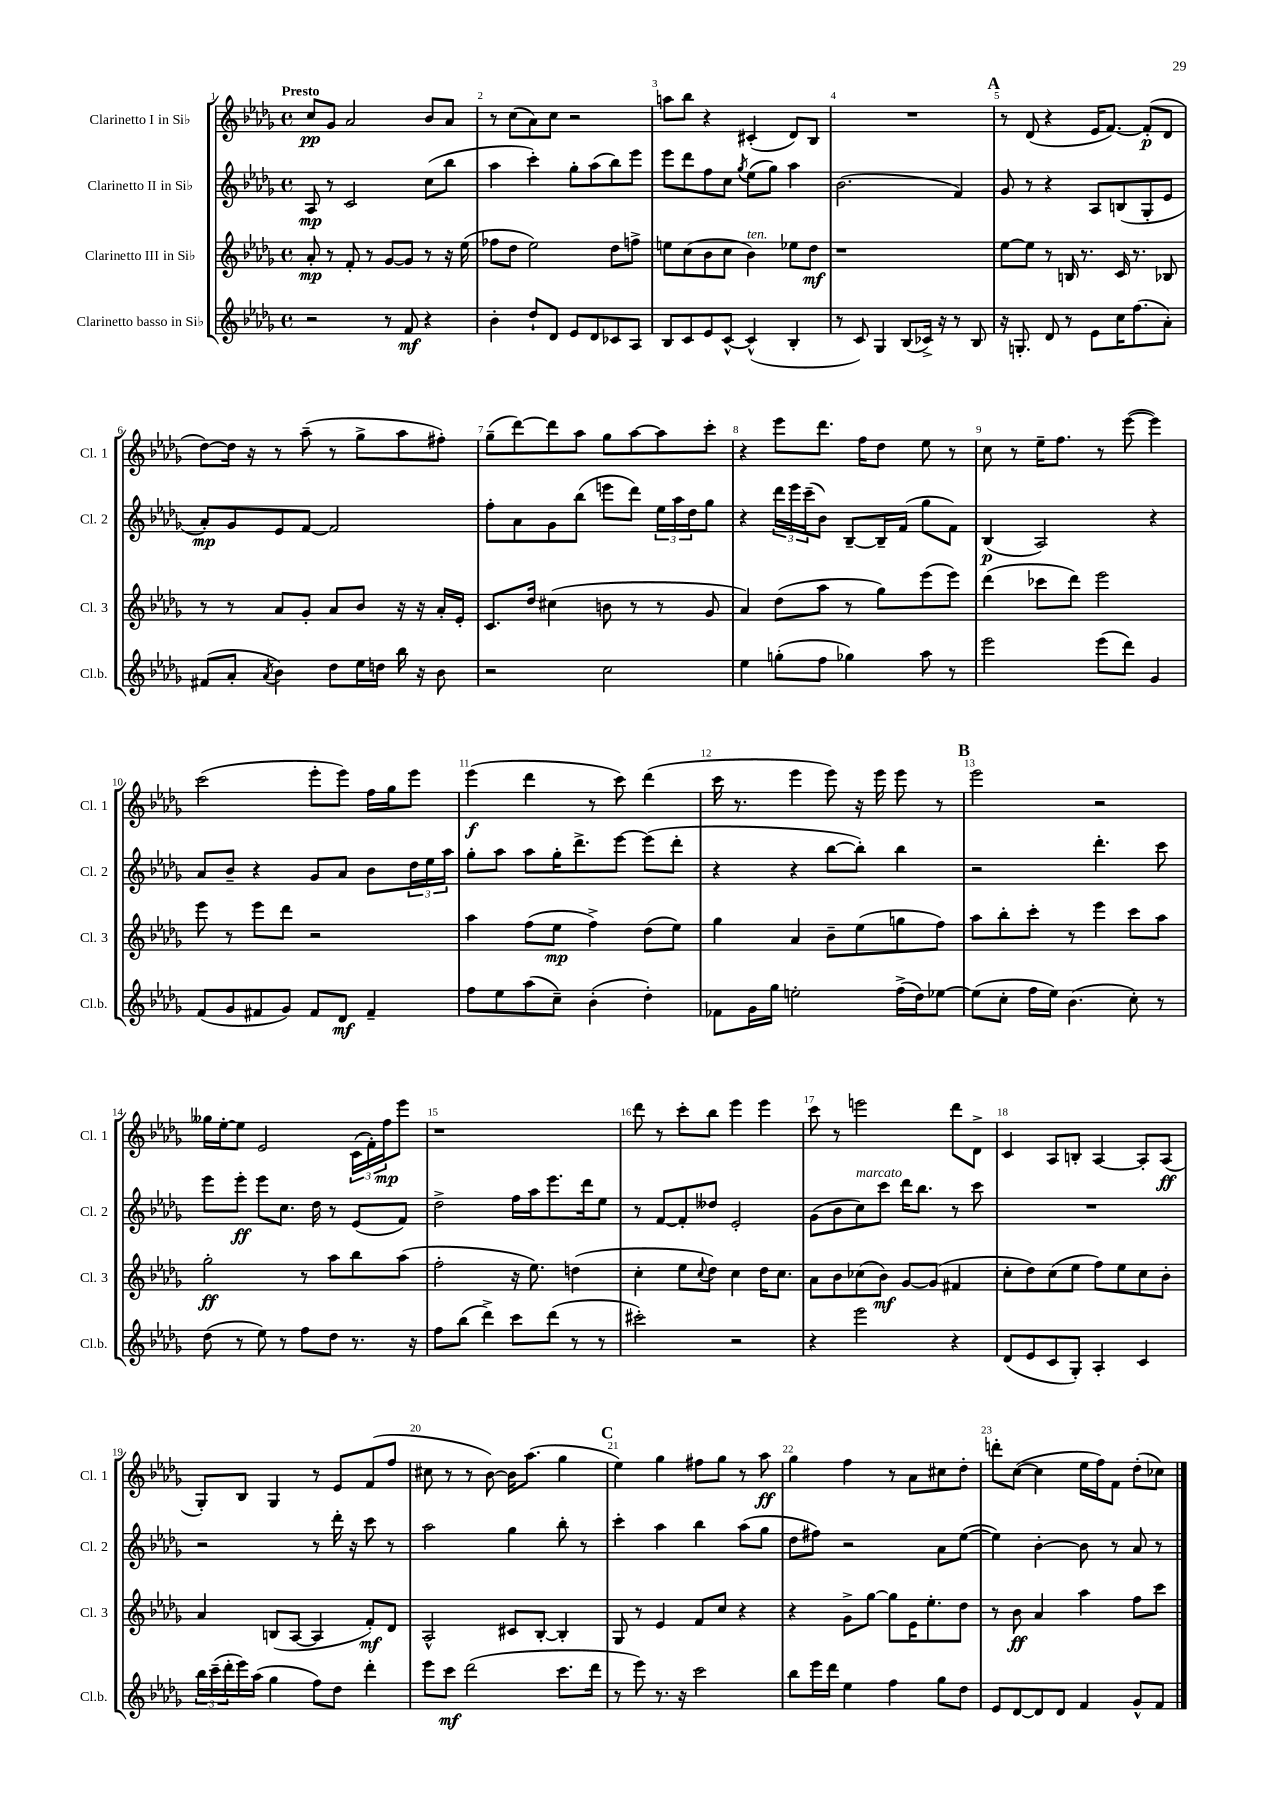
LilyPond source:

<<
\new StaffGroup <<
\new Staff = "s0" \with { instrumentName = "Clarinetto I in Sib" shortInstrumentName = "Cl. 1" } {
    \clef treble \key des \major \defaultTimeSignature \time 4/4 \tempo "Presto"
    c''8\pp ges'8 aes'2 bes'8 aes'8 |
    r8 c''8( aes'8) c''8 r2 |
    a''8 bes''8 r4 cis'4-.( des'8) bes8 |
    R1 |
    \mark \markup { \bold "A" } r8 des'8( r4 ees'16 f'8.~) f'8-.\p( des'8 |
    des''8~) des''16 r16 r8 aes''8--( r8 ges''8-> aes''8 fis''8-.) |
    ges''8--( des'''8~) des'''8 aes''8 ges''8 aes''8~ aes''8 c'''8-. |
    r4 ees'''8 des'''8. f''16 des''8 ees''8 r8 |
    c''8 r8 ees''16-- f''8. r8 ees'''8~( ees'''4) |
    c'''2( ees'''8-. ees'''8) f''16 ges''16 ees'''8 |
    ees'''4\f( des'''4 r8 c'''8) des'''4( |
    c'''16 r8. ees'''4 ees'''8) r16 ees'''16 ees'''8 r8 |
    \mark \markup { \bold "B" } ees'''2 r2 |
    geses''16 ees''16~-. ees''8 ees'2 \tuplet 3/2 { c'16( f'16-.) f''16\mp } ees'''8 |
    r1 |
    des'''8 r8 c'''8-. bes''8 ees'''4 ees'''4 |
    c'''8 r8 e'''2 des'''8 des'8-> |
    c'4 aes8 b8-. aes4~ aes8-. aes8\ff( |
    ges8-.) bes8 ges4 r8 ees'8 f'8( f''8 |
    cis''8 r8 r8 bes'8~) bes'16 aes''8.( ges''4 |
    \mark \markup { \bold "C" } ees''4) ges''4 fis''8 ges''8 r8 aes''8\ff |
    ges''4 f''4 r8 aes'8 cis''8 des''8-. |
    d'''8-. c''8~( c''4 ees''16 f''16) f'8 des''8-.( ces''8) \bar "|." |
}
\new Staff = "s1" \with { instrumentName = "Clarinetto II in Sib" shortInstrumentName = "Cl. 2" } {
    \clef treble \key des \major \defaultTimeSignature \time 4/4
    aes8\mp r8 c'2 c''8( bes''8 |
    aes''4 c'''4-.) ges''8-. aes''8( bes''8) ees'''8 |
    ees'''8 des'''8 f''8 c''8 \acciaccatura { ges''8 } ees''8( ges''8) aes''4 |
    bes'2.( f'4) |
    \mark \markup { \bold "A" } ges'8 r8 r4 aes8 b8( ges8-. ees'8 |
    aes'8-.\mp) ges'8 ees'8 f'8~ f'2 |
    f''8-. aes'8 ges'8 bes''8( e'''8 des'''8) \tuplet 3/2 { ees''16 aes''16 des''16 } ges''8 |
    r4 \tuplet 3/2 { des'''16 ees'''16 c'''16--( } bes'8) bes8~-- bes16-- f'16( ges''8 f'8) |
    bes4\p( aes2) r4 |
    aes'8 bes'8-- r4 ges'8 aes'8 bes'8 \tuplet 3/2 { des''16 ees''16 aes''16 } |
    ges''8-. aes''8 aes''8 ges''16-. des'''8.-> ees'''8~ ees'''8( des'''8-. |
    r4 r4 bes''8~ bes''8-.) bes''4 |
    \mark \markup { \bold "B" } r2 des'''4.-. c'''8 |
    ees'''8 ees'''8-.\ff ees'''8 c''8. des''16 r8 ees'8( f'8) |
    des''2-> f''16 aes''16 ees'''8. des'''16 ees''8 |
    r8 f'8~ f'8-. deses''8 ees'2-. |
    ges'8( bes'8 c''8^\markup { \italic "marcato" }) c'''8 des'''16 bes''8. r8 c'''8 |
    R1 |
    r2 r8 des'''16-. r16 c'''8 r8 |
    aes''2 ges''4 bes''8-. r8 |
    \mark \markup { \bold "C" } c'''4-. aes''4 bes''4 aes''8( ges''8 |
    des''8 fis''8) r2 aes'8 ees''8~( |
    ees''4) bes'4~-. bes'8 r8 aes'8 r8 \bar "|." |
}
\new Staff = "s2" \with { instrumentName = "Clarinetto III in Sib" shortInstrumentName = "Cl. 3" } {
    \clef treble \key des \major \defaultTimeSignature \time 4/4
    aes'8-.\mp r8 f'8-. r8 ges'8~ ges'8 r8 r16 ees''16( |
    fes''8 des''8 ees''2) des''8 f''8-> |
    e''8 c''8( bes'8 c''8 bes'4^\markup { \italic "ten." }) ees''8 des''8\mf |
    r1 |
    \mark \markup { \bold "A" } ees''8~ ees''8 r8 b16 r8. c'16 r8. bes8 |
    r8 r8 aes'8 ges'8-. aes'8 bes'8 r16 r16 aes'16-. ees'16-. |
    c'8. des''16 cis''4( b'8 r8 r8 ges'8 |
    aes'4) des''8( aes''8 r8 ges''8) ees'''8( ees'''8) |
    des'''4( ces'''8 des'''8) ees'''2 |
    ees'''8 r8 ees'''8 des'''8 r2 |
    aes''4 f''8( ees''8\mp f''4->) des''8( ees''8) |
    ges''4 aes'4 bes'8-- ees''8( g''8 f''8) |
    \mark \markup { \bold "B" } aes''8 bes''8-. c'''8-. r8 ees'''4 c'''8 aes''8 |
    ges''2-.\ff r8 aes''8 bes''8 aes''8( |
    f''2-. r16 ees''8.) d''4( |
    c''4-. ees''8 \appoggiatura { c''8 } des''8) c''4 des''16 c''8. |
    aes'8 bes'8 ces''8( bes'8\mf) ges'8~ ges'8( fis'4 |
    c''8-. des''8) c''8( ees''8 f''8) ees''8 c''8 bes'8-. |
    aes'4 b8( aes8~ aes4 f'8-.\mf) des'8 |
    aes2-^ cis'8 bes8~-. bes4-. |
    \mark \markup { \bold "C" } ges8 r8 ees'4 f'8 c''8 r4 |
    r4 ges'8-> ges''8~ ges''8 ees'16 ees''8.-. des''8 |
    r8 bes'8\ff aes'4 aes''4 f''8 c'''8 \bar "|." |
}
\new Staff = "s3" \with { instrumentName = "Clarinetto basso in Sib" shortInstrumentName = "Cl.b." } {
    \clef treble \key des \major \defaultTimeSignature \time 4/4
    r2 r8 f'8\mf r4 |
    bes'4-. des''8-! des'8 ees'8 des'8 ces'8 aes8 |
    bes8 c'8 ees'8 c'8~-^ c'4-^( bes4-. |
    r8 c'8) ges4 bes8( ces'16->) r16 r8 bes8 |
    \mark \markup { \bold "A" } r16 g8.-. des'8 r8 ees'8 c''16 f''8.( aes'8-.) |
    fis'8( aes'8-. \acciaccatura { aes'8 } bes'4) des''8 ees''16 d''16 bes''16 r16 bes'8 |
    r2 c''2 |
    ees''4 g''8-.( f''8 ges''4) aes''8 r8 |
    ees'''2 ees'''8( des'''8) ges'4 |
    f'8( ges'8 fis'8 ges'8) fis'8 des'8\mf fis'4-- |
    f''8 ees''8 aes''8( c''8--) bes'4-.( des''4-.) |
    fes'8 ges'16 ges''16 e''2-. f''16->( des''16) ees''8~ |
    \mark \markup { \bold "B" } ees''8( c''8-. f''16 ees''16) bes'4.( c''8-.) r8 |
    des''8( r8 ees''8) r8 f''8 des''8 r8. r16 |
    f''8 bes''8( des'''4->) c'''8 des'''8( r8 r8 |
    cis'''2-.) r2 |
    r4 ees'''2 r4 |
    des'8( ees'8 c'8 ges8-.) aes4-. c'4 |
    \tuplet 3/2 { bes''16 c'''16--( des'''16-. } ees'''16) aes''16( ges''4 f''8) des''8 des'''4-. |
    ees'''8 c'''8\mf des'''2( c'''8. des'''16 |
    \mark \markup { \bold "C" } r8 ees'''8) r8. r16 c'''2 |
    bes''8 ees'''16 des'''16 ees''4 f''4 ges''8 des''8 |
    ees'8 des'8~ des'8 des'8 f'4 ges'8-^ f'8 \bar "|." |
}
>>
>>
\layout { \context { \Score \override BarNumber.break-visibility = ##(#f #t #t) barNumberVisibility = #all-bar-numbers-visible } }
